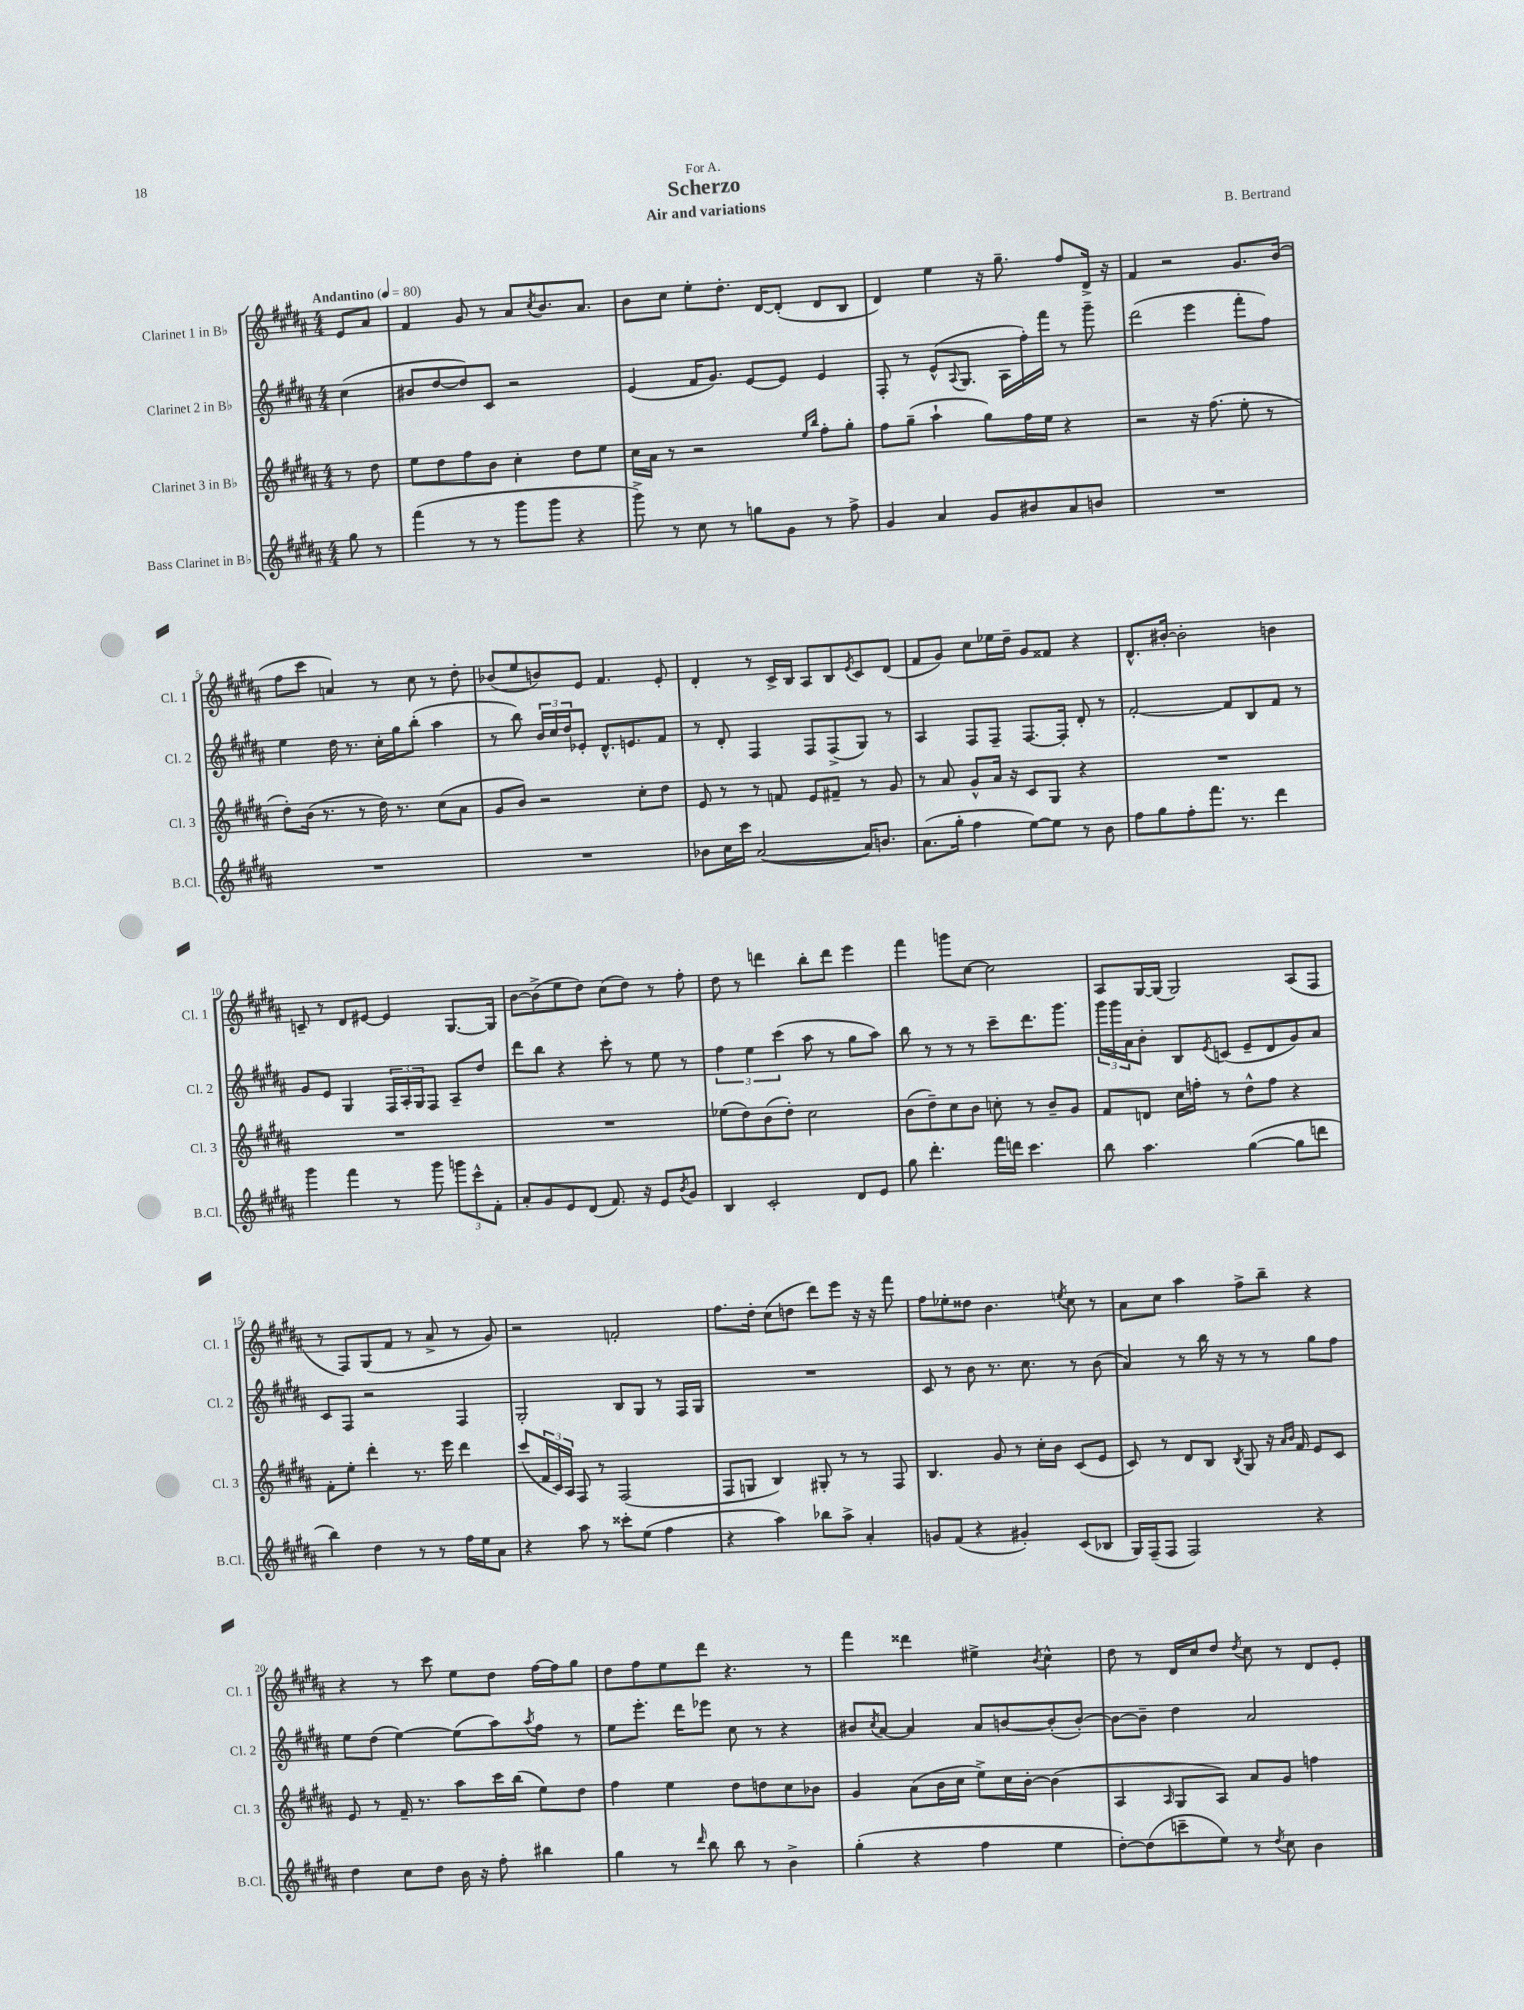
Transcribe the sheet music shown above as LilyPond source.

\header { title = "Scherzo" composer = "B. Bertrand" subtitle = "Air and variations" dedication = "For A." }
<<
\new StaffGroup <<
\new Staff = "s0" \with { instrumentName = "Clarinet 1 in Bb" shortInstrumentName = "Cl. 1" } {
    \clef treble \key b \major \numericTimeSignature \time 4/4 \partial 4 \tempo "Andantino" 4 = 80
    e'8 ais'8 |
    fis'4 gis'8 r8 ais'8 \acciaccatura { cis''8 } b'8. ais'8. |
    b'8 cis''8 e''8-. dis''8.-. dis'16~ dis'8-.( dis'8 b8 |
    dis'4) e''4 r16 gis''8.-- fis''8 dis'16-> r16 |
    fis'4 r2 gis'8. b'16( |
    fis''8 cis'''8 a'4) r8 cis''8 r8 dis''8-. |
    bes'8( e''8 b'8) e'8 fis'4. e'8-. |
    dis'4-. r8 cis'16-> b16 ais8 b8 \acciaccatura { e'8 } cis'8 dis'8( |
    fis'8 gis'8) cis''8 ees''16 dis''16-- gis'8 fisis'8 r4 |
    dis'8.-^ bis'16~-. bis'2-. b'4 |
    c'8-- r8 dis'8 eis'8~ eis'4 gis8.~ gis16 |
    b'8~ b'8->( e''8 dis''8) cis''8( dis''8) r8 fis''8-. |
    dis''8 r8 d'''4 b''8-. d'''8 e'''4 |
    fis'''4 g'''8 cis''8~ cis''2 |
    ais8 gis16~ gis16( gis2) ais8( fis8 |
    r8 fis8) gis8( fis'8 r8 ais'8-> r8 gis'8) |
    r2 f'2-. |
    fis''8. dis''16-. cis''8( d''8 dis'''8) e'''8 r16 r16 fis'''8 |
    fis''8 ees''8-. disis''8 b'4. \acciaccatura { e''8 } cis''8 r8 |
    ais'8 cis''8 ais''4 fis''8-> b''8-- r4 |
    r4 r8 cis'''8 e''8 dis''8 fis''16~ fis''16 gis''8 |
    dis''8 fis''8 e''8 dis'''8 r4. r8 |
    fis'''4 disis'''4 eis''4-> \acciaccatura { b'8 } cis''4-^ |
    dis''8 r8 dis'16 cis''16 dis''8 \acciaccatura { dis''8 } cis''8 r8 dis'8 e'8-. \bar "|." |
}
\new Staff = "s1" \with { instrumentName = "Clarinet 2 in Bb" shortInstrumentName = "Cl. 2" } {
    \clef treble \key b \major \numericTimeSignature \time 4/4 \partial 4
    cis''4( |
    bis'8 dis''8~ dis''8) cis'8 r2 |
    e'4( fis'16 gis'8.) e'8~ e'8 e'4 |
    fis8-. r8 e'8-^( \appoggiatura { ais8 } gis8. ais16 fis''16-.) fis'''16 r8 gis'''8-- |
    dis'''2( e'''4 fis'''8-. fis''8) |
    e''4 dis''16 r8. cis''16-. gis''16 b''8-.( ais''4 |
    r8 b''8) \tuplet 3/2 { b'16 cis''16 dis''16 } ees'8-. dis'8.-^ e'8. fis'8 |
    r8 dis'8-. fis4 fis8 fis8->( gis8) r8 |
    ais4 fis8 fis8-- fis8.~ fis16-. dis'8-. r8 |
    fis'2~-. fis'8 b8 fis'8 r8 |
    gis'8 e'8 gis4 \tuplet 3/2 { fis16 ais16-. gis16 } fis8 ais8-- dis''8 |
    dis'''8 b''8 r4 cis'''8-. r8 e''8 r8 |
    \tuplet 3/2 { fis''4 e''4 cis'''4( } ais''8 r8 gis''8 ais''8) |
    b''8 r8 r8 r8 cis'''8-- dis'''8. gis'''8. |
    \tuplet 3/2 { gis'''16 gis'''16 ais'16 } b'8-. b8 \acciaccatura { e'8 } c'8( e'8-- dis'8 gis'8) ais'8 |
    cis'8 fis8 r2 fis4 |
    gis2-. b8 gis8 r8 fis16 gis16 |
    R1 |
    cis'8 r8 b'8 r8. cis''8. r8 b'8( |
    ais'4) r8 b''16 r16 r8 r8 gis''8 fis''8 |
    e''8 dis''8( e''4~) e''8( ais''8) \acciaccatura { ais''8 } fis''8 r8 |
    e''8 e'''8.-. dis'''16 ees'''8 cis''8 r8 r4 |
    bis'8 \acciaccatura { cis''8 } ais'8~ ais'4 ais'8 b'8~ b'8-.( b'8~-.) |
    b'8~ b'8-- dis''4 ais'2 \bar "|." |
}
\new Staff = "s2" \with { instrumentName = "Clarinet 3 in Bb" shortInstrumentName = "Cl. 3" } {
    \clef treble \key b \major \numericTimeSignature \time 4/4 \partial 4
    r8 dis''8 |
    e''8 dis''8 fis''8 b'8 cis''4-. dis''8 e''8 |
    cis''16 ais'16 r8 r2 \grace { e''16 b''16 } fis''8-. gis''8-. |
    fis''8 gis''8--( ais''4-! gis''8) fis''16 e''16 r4 |
    r2 r16 fis''8.( e''8-. r8 |
    dis''8-.) b'16( r8. r8 dis''16) r8. cis''8( ais'8 |
    gis'8 b'8) r2 cis''8-. dis''8 |
    e'8 r8 r8 f'8 e'8 fis'8-- r8 gis'8 |
    r8 ais'8 gis'8-^ ais'16 r16 cis'8 gis8 r4 |
    R1 |
    R1 |
    R1 |
    ees''8( dis''8) b'8( dis''8-.) cis''2 |
    b'8( dis''8--) cis''8 b'8 c''8-. r8 b'8-- gis'8 |
    fis'8 d'8 cis''16 f''16-. r8 dis''8-^ f''8 r4 |
    fis'8-. e''8-. dis'''4-. r8. e'''16 dis'''4 |
    cis'''8( \tuplet 3/2 { fis'16 cis'16) ais16 } fis8 r8 fis2( |
    fis8 g8 b4) gis8-. r8 r8 fis8 |
    b4. gis'8 r8 cis''16-. b'16 cis'8( e'8 |
    cis'8) r8 dis'8 b8 \acciaccatura { b8 } gis8 r16 \grace { ais'16 b'16 } fis'16 e'8 cis'8 |
    e'8 r8 fis'16-- r8. ais''8 cis'''16 b''16( e''8) dis''8 |
    fis''4 e''4 dis''8 d''8 cis''8 bes'8 |
    gis'4 ais'8( b'16 cis''16 e''8->) cis''16 b'16~-. b'4( |
    ais4 \grace { ais16 } gis8 ais8) ais'8 gis'8 f''4 \bar "|." |
}
\new Staff = "s3" \with { instrumentName = "Bass Clarinet in Bb" shortInstrumentName = "B.Cl." } {
    \clef treble \key b \major \numericTimeSignature \time 4/4 \partial 4
    gis''8 r8 |
    fis'''4( r8 r8 gis'''8 gis'''8 r4 |
    gis'''8->) r8 cis''8 r8 g''8 gis'8 r8 fis''8-> |
    gis'4 ais'4 gis'8 bis'8 ais'8 b'8 |
    R1 |
    R1 |
    R1 |
    bes'8 cis''16 cis'''16 ais'2~( ais'16) b'8. |
    ais'8.( gis''16-. fis''4 e''8~) e''8 r8 b'8 |
    fis''8 gis''8 fis''8-. fis'''8. r8. dis'''4 |
    gis'''4 fis'''4 r8 gis'''8 \tuplet 3/2 { g'''8 cis'''8-^ fis'8-. } |
    ais'8-. gis'8 e'8 dis'8( fis'8.) r16 e'8 \acciaccatura { b'8 } gis'8 |
    b4 cis'2-. dis'8 e'8 |
    gis''8 dis'''4.-. fis'''16 d'''16 cis'''4. |
    b''8 ais''4. gis''4~( gis''8 d'''8 |
    b''4) dis''4 r8 r8 fis''16 e''16 ais'8 |
    r4 ais''8 r8 cisis'''8-. e''8( fis''4 |
    r4 ais''4) bes''8 ais''8-> ais'4-. |
    g'8 fis'8( r4 gis'4-.) cis'8( bes8 |
    gis16) fis16--( fis8 fis2) r4 |
    dis''4 cis''8 dis''8 b'16 r16 fis''8-. bis''4 |
    gis''4 r8 \grace { dis'''16 } b''8 b''8 r8 b'4-> |
    gis''4-.( r4 fis''4 e''4 |
    dis''8~-.) dis''8( c'''8-- e''8) r8 \acciaccatura { dis''8 } cis''8 b'4 \bar "|." |
}
>>
>>
